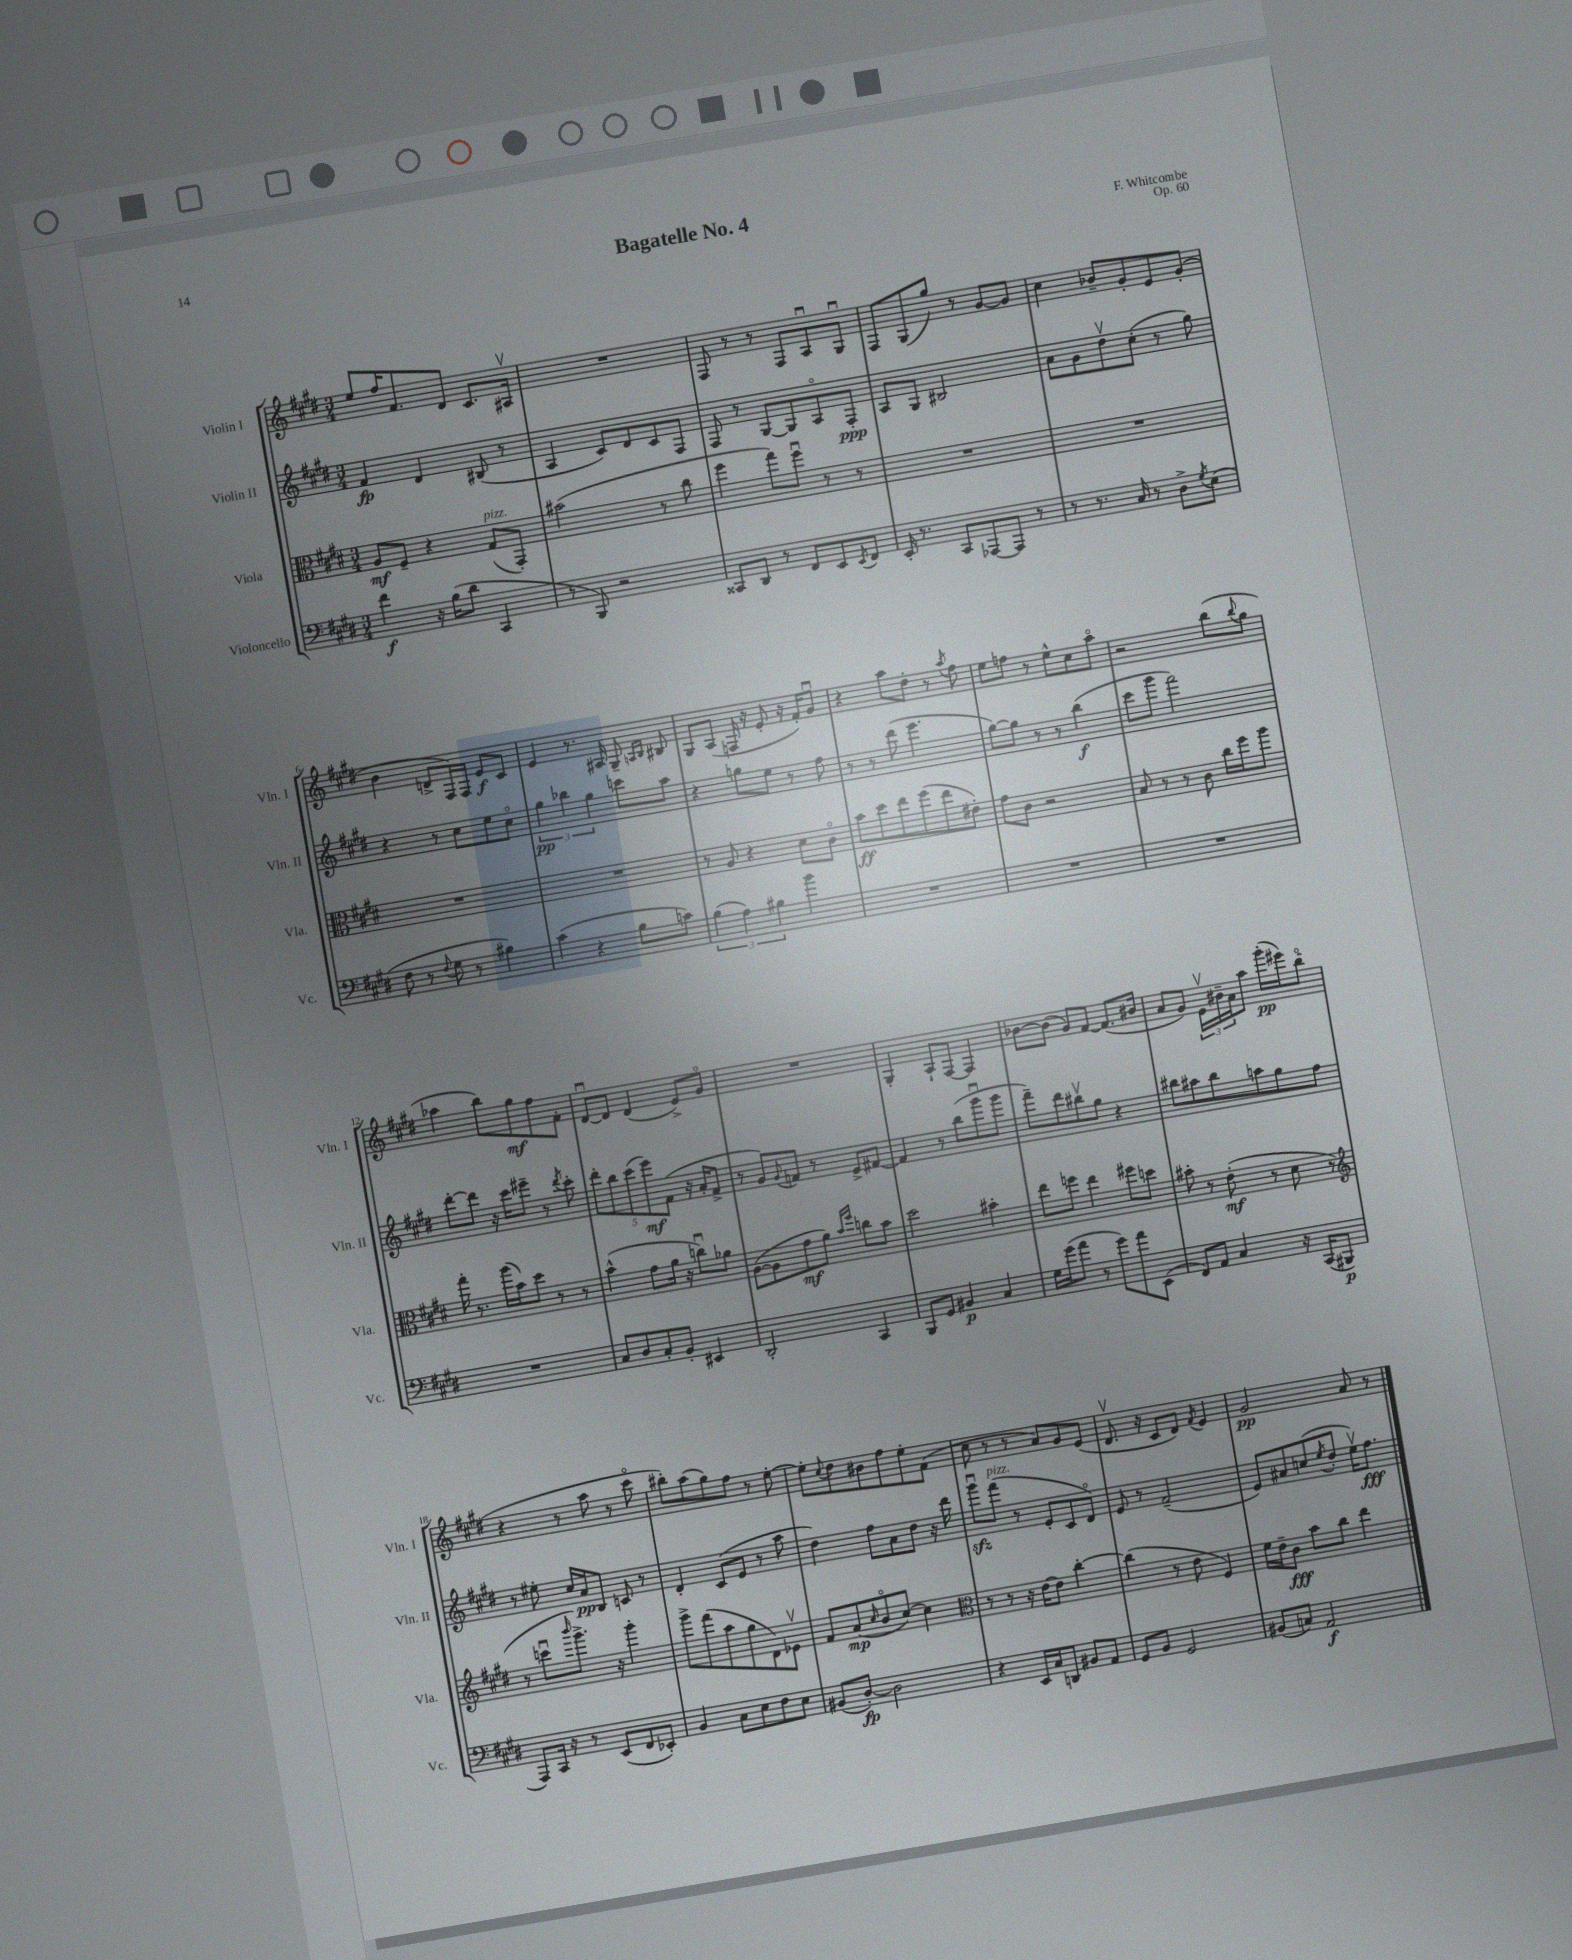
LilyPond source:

\header { title = "Bagatelle No. 4" composer = "F. Whitcombe" opus = "Op. 60" }
<<
\new StaffGroup <<
\new Staff = "s0" \with { instrumentName = "Violin I" shortInstrumentName = "Vln. I" } {
    \clef treble \key e \major \numericTimeSignature \time 3/4
    e''8 fis''16 fis'8. dis'8 cis'8. ais16\upbow |
    R2. |
    fis8 r8 r8 fis8 a8\downbow gis8\downbow |
    fis8 gis8( gis''8) r8 gis'8~ gis'8 |
    cis''4 bes'8-- gis'8-. e'8 gis'8-.( |
    b'4 d'8-> fis16) fis16 e'8\f cis'8 |
    e'4 r8. ais16 gis8-- \grace { a16 b16 } bis8 |
    gis8 a8( f16 r16 e'8-. r16 fis'16-.) gis'8\downbow |
    r4 a''8 dis''8-. r8 \acciaccatura { a''8 } fis''8 |
    e''8 f''8 r8 e''8-^ cis''8 a''8\flageolet |
    r2 b''8( \appoggiatura { b''8 } gis''8 |
    aes''4 b''8) gis''8\mf fis''8 fis'8-. |
    dis'8~\downbow dis'8 dis'4( e'8->) gis'8\flageolet |
    R2. |
    gis4-. a8-! fis8~ fis4 |
    bes'8~ bes'8( gis'8) fis'8~ fis'8.( bis'16 |
    a'8 gis'8) \tuplet 3/2 { e'16\upbow bis'16-- a'16 } a''8 gis'''16-.\pp( eis'''16) b''8\flageolet( |
    r4 r8 a''8 r8 cis'''8\flageolet |
    bis''8-.) a''8( gis''8) fis''8 r8 e''8~-. |
    e''8-. \appoggiatura { cis''8 } dis''8 bis'8 fis''8 e''8-. fis'8( |
    cis''8 r8 r8 a'8) gis'8 e'8( |
    dis'8.\upbow r16 cis'8 dis'8) \acciaccatura { fis'8 } e'4 |
    gis'2\pp a'8 r8 \bar "|." |
}
\new Staff = "s1" \with { instrumentName = "Violin II" shortInstrumentName = "Vln. II" } {
    \clef treble \key e \major \numericTimeSignature \time 3/4
    fis'4\fp dis'4 bis8( r8 |
    a4 cis'8) dis'8 cis'8 fis8 |
    fis8 r8 gis8~ gis8 a8\flageolet fis8-.\ppp |
    a8 gis8 bis2 |
    a'8 gis'8 dis''8\upbow cis''8-.( r8 gis''8) |
    r4 r8 cis''8 e''8 cis''8\flageolet |
    \tuplet 3/2 { gis''4\pp bes''4 gis''4 } c'''8 a''8 |
    r4 g''8 e''8 r8 fis''8 |
    r8 r8 dis'''8( e'''4. |
    gis''8~) gis''8 r8 r8 b''4\f( |
    cis'''8 gis'''8 fis'''2) |
    dis'''8~-. dis'''8 r16 cis'''16 eis'''8-- r8 \acciaccatura { dis'''8 } cis'''8-. |
    \tuplet 5/4 { dis'''8-. b''8 cis'''8( e'''8\mf) fis'8( } r16 a'16-. fis'8-> |
    r8 gis'8) \appoggiatura { gis'8 } f'8 r8 e'8-> fis'8~ |
    fis'4 r8 b''8( gis'''8\downbow gis'''8 |
    fis'''8--) dis'''8 bis''8\upbow gis''8 r4 |
    bis''8 ais''8 bis''8 a''8 gis''8 fis''8 |
    r8 eis''8-. cis''16 a'16\pp b8 c'8 r8 |
    dis'4-. cis'8( e'8 r8 a''8 |
    dis''4) fis''8 a'8 dis''8 r16 dis'''16 |
    gis'''8\downbow\sfz fis'''8^\markup { \italic "pizz." }( r8 e'8-. cis'8 dis'8\flageolet) |
    e'8 r8 fis'2--( |
    e'8) ais'8 c''8( \acciaccatura { e''8 } dis''8-. e''16\upbow) fis''8.\fff \bar "|." |
}
\new Staff = "s2" \with { instrumentName = "Viola" shortInstrumentName = "Vla." } {
    \clef alto \key e \major \numericTimeSignature \time 3/4
    a8\mf fis8-- r4 gis8^\markup { \italic "pizz." }( gis,8-.) |
    bis'2( r8 cis''8 |
    fis''4 gis''8) fis''8\downbow r8 r8 |
    R2. |
    R2. |
    R2. |
    R2. |
    r8 a8 r4 dis'8 cis'8\flageolet |
    b'8\ff dis''8 e''8 fis''8( e''8 eis'8-.) |
    gis'8 cis'8 r2 |
    b8 r8 r8 cis'8 cis''16 fis''16 a''8 |
    gis''16-. r8. a''16( b'16) dis''8 r8 r8 |
    b'4-^( gis'8 a'16 r16 c''8\downbow) aes'8 |
    a8~( a8 gis'8\mf a'8) \grace { b'16 fis''16 } c''8 b'8 |
    dis''2 bis'4-. |
    e''8 f''8 e''4 fis''8 d''8 |
    bis'8-. r8 e'8-.\mf( r8 dis'8 r8 |
    \clef treble r8 c'''8\downbow \grace { b'''16 } gis'''8.->) r16 gis'''4-. |
    gis'''8-> fis'''8( a''8 gis''8 dis'8) ees'8\upbow |
    fis'8 a'8\mp( \grace { cis''16 } b'8\flageolet cis''8~) cis''4 |
    \clef alto r8 r8 r16 e'16~ e'8 cis''4~-. |
    cis''4( r8 e'8 fis4) |
    fis'16 e'16-- cis'8\fff b'8 cis''8 e''4 \bar "|." |
}
\new Staff = "s3" \with { instrumentName = "Violoncello" shortInstrumentName = "Vc." } {
    \clef bass \key e \major \numericTimeSignature \time 3/4
    fis'4\f r16 b16( dis'8 cis,4 |
    r8 b,,8) r2 |
    cisis,8 dis,8 r8 fis,8 e,8 \acciaccatura { e,8 } fis,8 |
    e,16-. r8. cis,8 aes,,8~ aes,,8 r8 |
    r8 r8. cis16 r8 dis8-> \acciaccatura { gis8 } e8( |
    fis8 r8 \appoggiatura { fis8 } gis8 r8 bis4) |
    cis'4( r4 b8 c'8) |
    \tuplet 3/2 { b4( a4) bis4 } b'4 |
    R2. |
    R2. |
    R2. |
    R2. |
    cis8 dis8 cis8-. b,8-. eis,4 |
    dis,2-. cis,4 |
    b,,8 gis,8 bis,4\p cis4 |
    gis16 gis'16( a'8 r8 gis'8) a'8 e,8( |
    fis,8) a,8 cis4 r16 cis,16( bis,,8\p |
    a,,8) cis,16 r16 r8 e,8( fis,8 ees,8-.) |
    b,4 cis8 e8 fis8 e8 |
    bis,8( dis8~-.\fp) dis2 |
    r4 e,16 cis16 d,8 bis,8 a,8 |
    gis,8 b,8 gis,2 |
    bis,8( c8) a,2\f \bar "|." |
}
>>
>>
